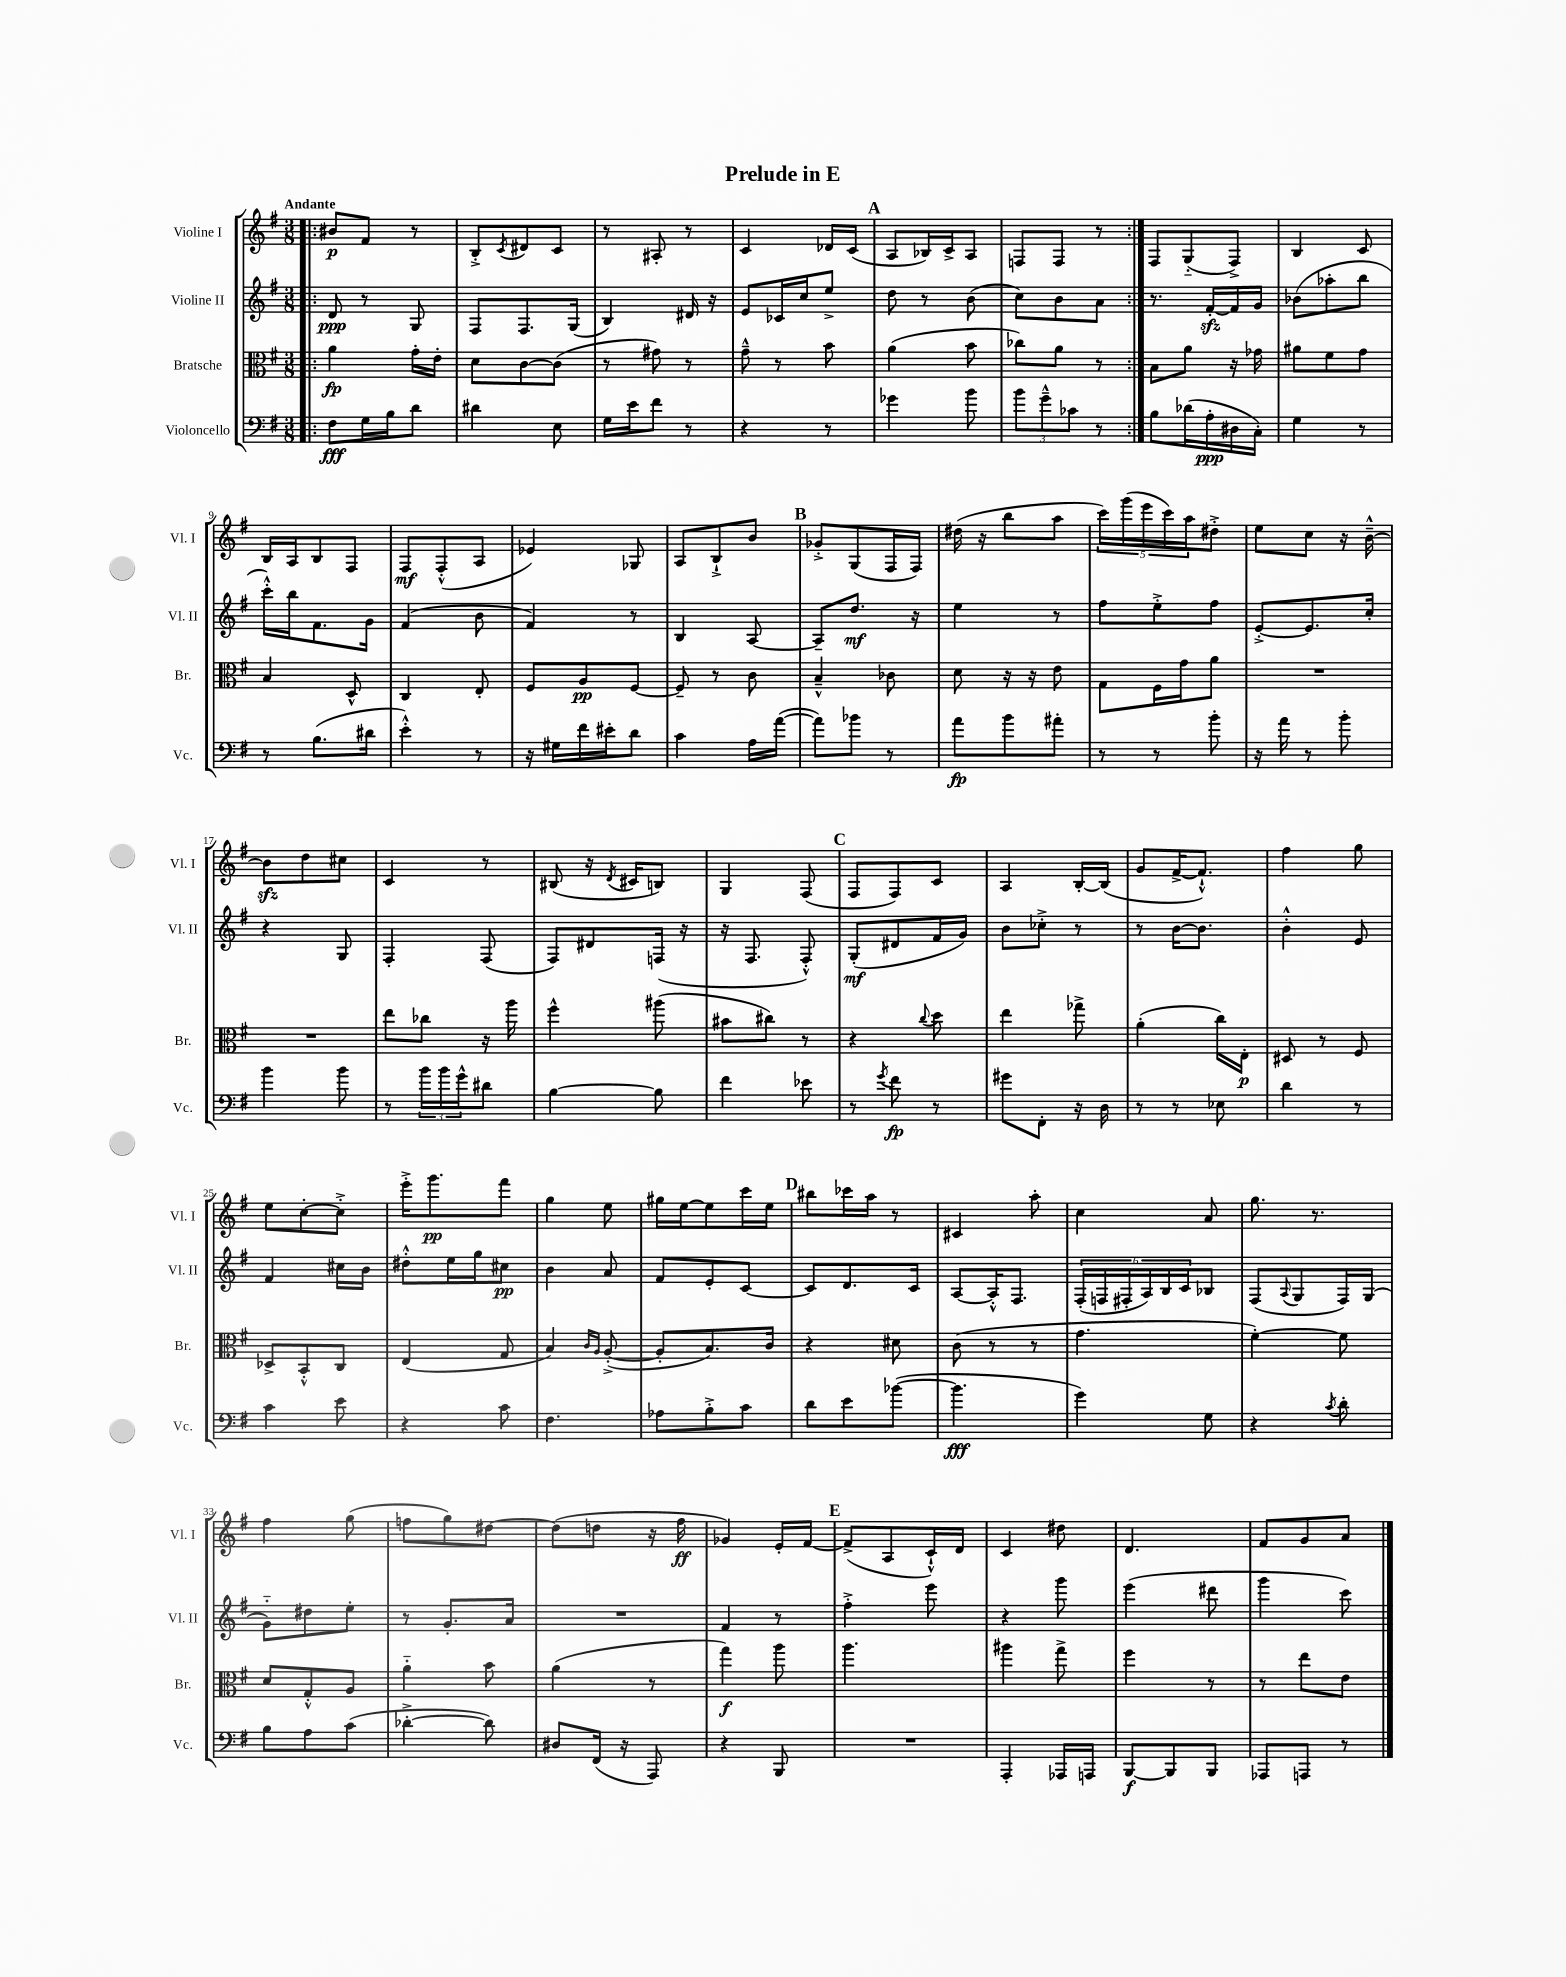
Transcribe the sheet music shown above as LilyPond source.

\header { title = "Prelude in E" }
<<
\new StaffGroup <<
\new Staff = "s0" \with { instrumentName = "Violine I" shortInstrumentName = "Vl. I" } {
    \clef treble \key g \major \numericTimeSignature \time 3/8 \tempo "Andante"
    \repeat volta 2 { \bar ".|:" bis'8\p fis'8 r8 |
    b8-.-> \acciaccatura { c'8 } dis'8 c'8 |
    r8 ais8-. r8 |
    c'4 des'16 c'16( |
    \mark \markup { \bold "A" } a8 bes16) c'16-> a8 |
    f8 f8 r8 | }
    fis8 g8-_( fis8->) |
    b4 c'8 |
    b16 a16 b8 fis8 |
    fis8\mf fis8-.-^( a8 |
    ees'4) ges8 |
    a8 b8-!-> b'8 |
    \mark \markup { \bold "B" } ges'8-.-> g8( fis16 fis16) |
    dis''16( r16 b''8 a''8 |
    \tuplet 5/4 { c'''16) g'''16( e'''16 c'''16) a''16 } dis''8-.-> |
    e''8 c''8 r16 b'16~---^ |
    b'8\sfz d''8 cis''8 |
    c'4 r8 |
    bis8( r16 \acciaccatura { d'8 } cis'16 b8) |
    g4 fis8( |
    \mark \markup { \bold "C" } fis8 fis8) c'8 |
    a4 b16~-. b16( |
    g'8 fis'16~-> fis'8.-!-^) |
    fis''4 g''8 |
    e''8 c''8~-. c''8-.-> |
    e'''16-.-> g'''8.\pp fis'''8 |
    g''4 e''8 |
    gis''16 e''16~ e''8 c'''16 e''16 |
    \mark \markup { \bold "D" } bis''8 ces'''16 a''16 r8 |
    cis'4 a''8-. |
    c''4 a'8 |
    g''8. r8. |
    fis''4 g''8( |
    f''8 g''8) dis''8~ |
    dis''8( d''8 r16 fis''16\ff |
    ges'4) e'16-. fis'16~ |
    \mark \markup { \bold "E" } fis'8->( a8 c'16-!-^) d'16 |
    c'4 dis''8 |
    d'4. |
    fis'8 g'8 a'8 \bar "|." |
}
\new Staff = "s1" \with { instrumentName = "Violine II" shortInstrumentName = "Vl. II" } {
    \clef treble \key g \major \numericTimeSignature \time 3/8
    \repeat volta 2 { \bar ".|:" d'8\ppp r8 g8 |
    fis8 fis8. g16( |
    b4) dis'16 r16 |
    e'8 ces'16 c''16 e''8-> |
    \mark \markup { \bold "A" } d''8 r8 b'8( |
    c''8) b'8 a'8 | }
    r8. fis'16~-.\sfz fis'16 g'16 |
    bes'8( aes''8-. b''8 |
    c'''16-.-^) b''16 fis'8. g'16 |
    fis'4( b'8 |
    fis'4) r8 |
    b4 a8~ |
    \mark \markup { \bold "B" } a8-- d''8.\mf r16 |
    e''4 r8 |
    fis''8 e''8-.-> fis''8 |
    e'8~-.-> e'8. c''16-. |
    r4 g8 |
    fis4-. fis8( |
    fis8) dis'8 f16( r16 |
    r16 fis8. fis8-.-^) |
    \mark \markup { \bold "C" } g8-.\mf( dis'8 fis'16 g'16) |
    b'8 ces''8-.-> r8 |
    r8 b'16~ b'8. |
    b'4-.-^ e'8 |
    fis'4 cis''16 b'16 |
    dis''8-.-^ e''16 g''16 cis''8\pp |
    b'4 a'8 |
    fis'8 e'8-. c'8~ |
    \mark \markup { \bold "D" } c'8 d'8. c'16 |
    a8~ a16-.-^ fis8. |
    \tuplet 6/4 { fis16-.( f16 fis16-. a16) b16 c'16 } bes8 |
    fis8( \appoggiatura { a8 } g8 fis16) g16( |
    g'8-_) dis''8 e''8-. |
    r8 g'8.-. a'16 |
    R4. |
    fis'4 r8 |
    \mark \markup { \bold "E" } fis''4-.-> e'''8 |
    r4 g'''8 |
    e'''4( dis'''8 |
    g'''4 c'''8) \bar "|." |
}
\new Staff = "s2" \with { instrumentName = "Bratsche" shortInstrumentName = "Br." } {
    \clef alto \key g \major \numericTimeSignature \time 3/8
    \repeat volta 2 { \bar ".|:" a'4\fp g'16-. e'16-. |
    d'8 c'8~ c'8( |
    r8 gis'8) r8 |
    g'8---^ r8 b'8 |
    \mark \markup { \bold "A" } a'4( b'8 |
    ces''8) a'8 r8 | }
    b8 a'8 r16 ges'16 |
    ais'8 fis'8 g'8 |
    b4 d8-^ |
    c4 e8-. |
    fis8 a8\pp fis8~ |
    fis8-- r8 c'8 |
    \mark \markup { \bold "B" } b4---^ ces'8 |
    d'8 r16 r16 e'8 |
    g8 fis16 g'16 a'8 |
    R4. |
    R4. |
    e''8 ces''8 r16 a''16 |
    fis''4-^ ais''8( |
    bis'8 cis''8) r8 |
    \mark \markup { \bold "C" } r4 \appoggiatura { c''8 } d''8 |
    e''4 ges''8-> |
    a'4-.( c''16) e16-.\p |
    dis8 r8 fis8 |
    des8-> b,8-.-^ c8 |
    e4( g8 |
    b4) \grace { c'16 a16 } a8~-.->( |
    a8-. b8.) c'16 |
    \mark \markup { \bold "D" } r4 dis'8 |
    c'8( r8 r8 |
    g'4. |
    fis'4~-.) fis'8 |
    d'8 g8-.-^ a8 |
    a'4-_ b'8 |
    a'4( r8 |
    g''4\f) a''8 |
    \mark \markup { \bold "E" } a''4. |
    ais''4 g''8-> |
    fis''4 r8 |
    r8 e''8 e'8 \bar "|." |
}
\new Staff = "s3" \with { instrumentName = "Violoncello" shortInstrumentName = "Vc." } {
    \clef bass \key g \major \numericTimeSignature \time 3/8
    \repeat volta 2 { \bar ".|:" fis8\fff g16 b16 d'8 |
    dis'4 e8 |
    g16 e'16 fis'8 r8 |
    r4 r8 |
    \mark \markup { \bold "A" } ges'4 b'8 |
    \tuplet 3/2 { b'8 g'8---^ ces'8 } r8 | }
    b8 des'16( a16-.\ppp dis16 c16-.) |
    g4 r8 |
    r8 b8.( dis'16 |
    e'4-.-^) r8 |
    r16 gis16 fis'16 eis'16-. d'8 |
    c'4 a16 a'16~( |
    \mark \markup { \bold "B" } a'8) bes'8 r8 |
    a'8\fp b'8 ais'8-. |
    r8 r8 b'8-. |
    r16 a'16 r8 b'8-. |
    b'4 b'8 |
    r8 \tuplet 3/2 { b'16 b'16 g'16-^ } dis'8 |
    b4~ b8 |
    fis'4 ees'8 |
    \mark \markup { \bold "C" } r8 \acciaccatura { g'8 } fis'8\fp r8 |
    gis'8 fis,8-. r16 d16 |
    r8 r8 ees8 |
    d'4 r8 |
    c'4 e'8 |
    r4 c'8 |
    fis4. |
    aes8 b8-.-> c'8 |
    \mark \markup { \bold "D" } d'8 e'8 bes'8~( |
    bes'4.\fff |
    g'4) g8 |
    r4 \acciaccatura { c'8 } d'8-. |
    b8 a8 c'8( |
    des'4~-.-> des'8) |
    dis8 fis,16( r16 a,,8) |
    r4 b,,8 |
    \mark \markup { \bold "E" } R4. |
    a,,4-. aes,,16 a,,16 |
    b,,8~\f b,,8 b,,8 |
    aes,,8 a,,8 r8 \bar "|." |
}
>>
>>
